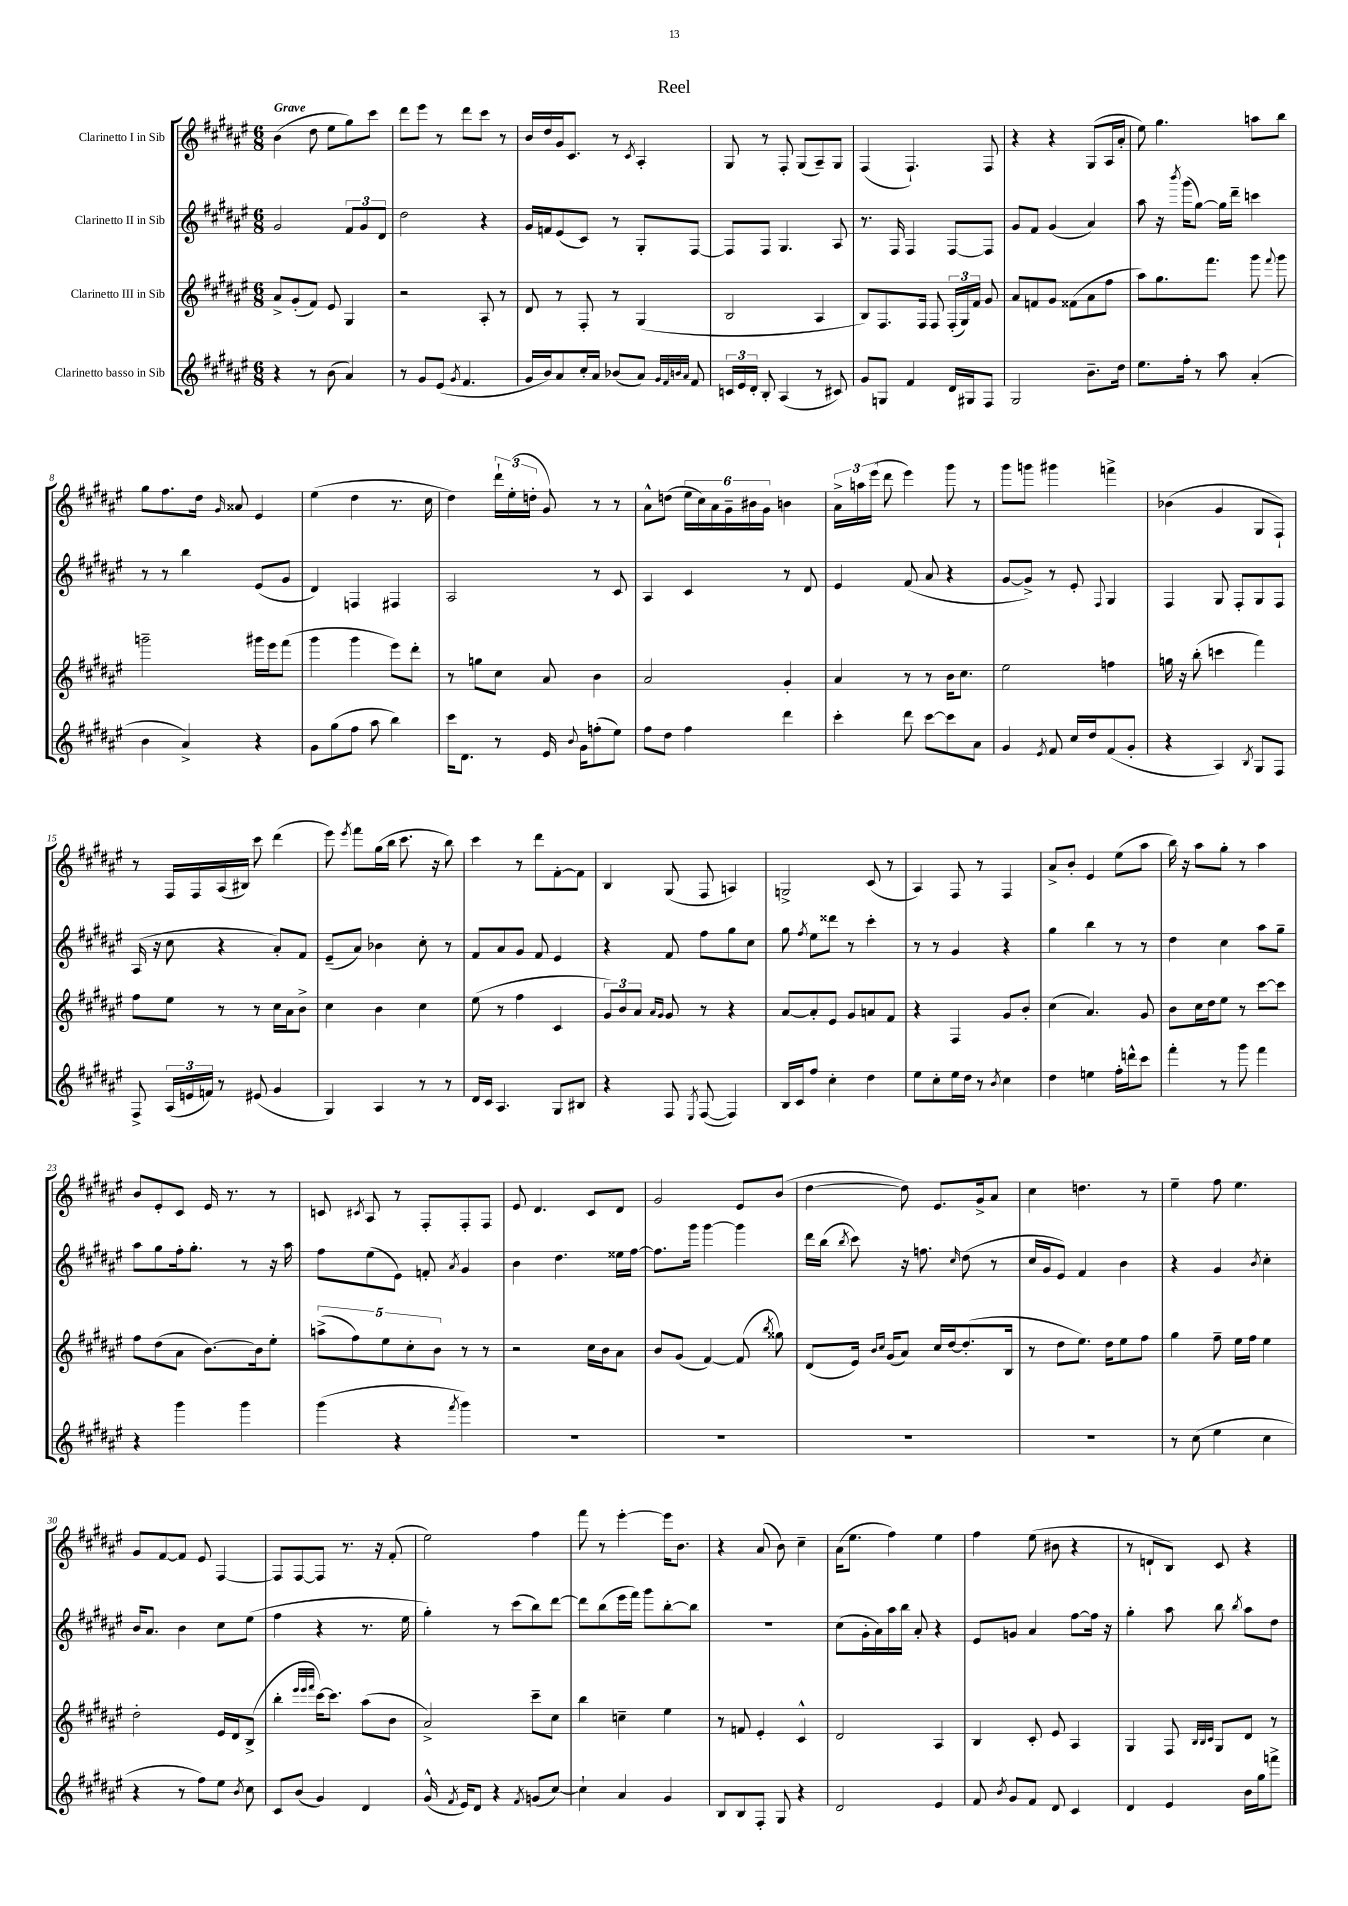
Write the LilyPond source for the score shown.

\header { title = "Reel" }
<<
\new StaffGroup <<
\new Staff = "s0" \with { instrumentName = "Clarinetto I in Sib" } {
    \clef treble \key fis \major \numericTimeSignature \time 6/8 \tempo "Grave"
    \autoBeamOff b'4( dis''8 eis''8[ gis''8) cis'''8] |
    dis'''8[ eis'''8] r8 dis'''8[ cis'''8] r8 |
    b'16[ dis''16 gis'16 cis'8.] r8 \acciaccatura { cis'8 } ais4-. |
    gis8 r8 fis8-. gis8[( ais8--) gis8] |
    fis4( fis4.-!) fis8 |
    r4 r4 gis8[( ais16 ais'16]-. |
    eis''8) gis''4. a''8[ b''8] |
    gis''8[ fis''8. dis''16] \grace { gis'16 } aisis'8 eis'4 |
    eis''4( dis''4 r8. cis''16 |
    dis''4) \tuplet 3/2 { dis'''16[-! eis''16-.( d''16]-. } gis'8) r8 r8 |
    ais'8[-^ d''8]( \tuplet 6/4 { eis''16[ cis''16) ais'16 gis'16-- bis'16 gis'16] } b'4 |
    \tuplet 3/2 { ais'16[-> a''16 eis'''16]( } dis'''8 eis'''4) gis'''8 r8 |
    gis'''8[ g'''8] gis'''4 f'''4-> |
    bes'4( gis'4 gis8[ fis8]-!) |
    r8 fis16[ fis16 ais16( bis16]) cis'''8 dis'''4( |
    eis'''8) \acciaccatura { eis'''8 } fis'''8[ gis''16( b''16] cis'''8. r16 b''8) |
    cis'''4 r8 dis'''8[ fis'8~-. fis'8] |
    b4 gis8( fis8 a4) |
    g2-> cis'8( r8 |
    ais4) fis8 r8 fis4 |
    ais'8[-> b'8]-. eis'4 eis''8[( ais''8] |
    b''16) r16 ais''8[ gis''8]-. r8 ais''4 |
    b'8[ eis'8-. cis'8] eis'16 r8. r8 |
    c'8 \acciaccatura { cis'8 } ais8 r8 fis8[-. fis8-. fis8] |
    eis'8 dis'4. cis'8[ dis'8] |
    gis'2 eis'8[ b'8]( |
    dis''4~ dis''8) eis'8.[ gis'16-> ais'8] |
    cis''4 d''4. r8 |
    eis''4-- fis''8 eis''4. |
    gis'8[ fis'8~ fis'8] eis'8 fis4~ |
    fis8[ fis8~ fis8] r8. r16 fis'8-.( |
    eis''2) fis''4 |
    fis'''8 r8 eis'''4~-. eis'''16[ b'8.] |
    r4 ais'8( b'8) cis''4-- |
    ais'16[( eis''8.] fis''4) eis''4 |
    fis''4 eis''8( bis'8 r4 |
    r8 d'8[-! b8]) cis'8 r4 \bar "|." |
}
\new Staff = "s1" \with { instrumentName = "Clarinetto II in Sib" } {
    \clef treble \key fis \major \numericTimeSignature \time 6/8
    \autoBeamOff gis'2 \tuplet 3/2 { fis'8[ gis'8 dis'8] } |
    dis''2 r4 |
    gis'16[ f'16 eis'8( cis'8]) r8 gis8[-. fis8]~ |
    fis8[ fis8] gis4. ais8 |
    r8. fis16 fis4 fis8[~ fis8] |
    gis'8[ fis'8] gis'4( ais'4) |
    ais''8 r16 \acciaccatura { b'''8 } gis'''16[( gis''8]~) gis''16[ dis'''16]-- c'''4 |
    r8 r8 b''4 eis'8[( gis'8] |
    dis'4) f4 fis4 |
    ais2 r8 cis'8 |
    ais4 cis'4 r8 dis'8 |
    eis'4 fis'8( ais'8 r4 |
    gis'8[~ gis'8]->) r8 eis'8-. \appoggiatura { fis8 } gis4 |
    fis4 gis8 fis8[-. gis8 fis8] |
    ais16( r16 cis''8 r4 ais'8[-.) fis'8] |
    eis'8[--( ais'8]) bes'4 cis''8-. r8 |
    fis'8[ ais'8 gis'8] fis'8 eis'4 |
    r4 fis'8 fis''8[ gis''8 cis''8] |
    gis''8 \acciaccatura { fis''8 } eis''8[ disis'''8] r8 cis'''4-. |
    r8 r8 gis'4 r4 |
    gis''4 b''4 r8 r8 |
    dis''4 cis''4 ais''8[ gis''8]-- |
    ais''8[ gis''8 fis''16-. gis''8.]-. r8 r16 ais''16 |
    fis''8[ eis''8( eis'8]) f'8-. \acciaccatura { ais'8 } gis'4 |
    b'4 dis''4. eisis''16[ fis''16]~ |
    fis''8.[ gis'''16] gis'''4~ gis'''4 |
    dis'''16[ b''16]( \acciaccatura { b''8 } cis'''8) r16 f''8. \grace { cis''16 } dis''8( r8 |
    cis''16[ gis'16 eis'8]) fis'4 b'4 |
    r4 gis'4 \acciaccatura { b'8 } cis''4-. |
    b'16[ ais'8.] b'4 cis''8[ eis''8]( |
    fis''4 r4 r8. eis''16 |
    gis''4-.) r8 cis'''8[( b''8) dis'''8]~ |
    dis'''8[ b''8( eis'''16 fis'''16]) gis'''8[ b''8~-. b''8] |
    R2. |
    cis''8[( gis'16-. ais'16) ais''16 b''16] ais'8-. r4 |
    eis'8[ g'8] ais'4 fis''8[~ fis''16] r16 |
    gis''4-. ais''8 b''8 \acciaccatura { b''8 } ais''8[ dis''8] \bar "|." |
}
\new Staff = "s2" \with { instrumentName = "Clarinetto III in Sib" } {
    \clef treble \key fis \major \numericTimeSignature \time 6/8
    \autoBeamOff ais'8[-> gis'8-.( fis'8]) eis'8 gis4 |
    r2 ais8-. r8 |
    dis'8 r8 fis8-. r8 gis4( |
    b2 ais4 |
    b8[) fis8. fis16] fis8 \tuplet 3/2 { fis16[-.( gis16) fis'16] } gis'8 |
    ais'8[ f'8 gis'8] fisis'8[( ais'8 fis''8] |
    ais''8[) gis''8. fis'''8.] gis'''8 \appoggiatura { fis'''8 } gis'''8 |
    g'''2-- gis'''16[ eis'''16 fis'''8]( |
    gis'''4 gis'''4 eis'''8[) dis'''8]-. |
    r8 g''8[ cis''8] ais'8 b'4 |
    ais'2 gis'4-. |
    ais'4 r8 r8 b'16[ cis''8.] |
    eis''2 f''4 |
    g''16 r16 b''8-.( c'''4 fis'''4) |
    fis''8[ eis''8] r8 r8 cis''16[ ais'16 b'8]-> |
    cis''4 b'4 cis''4 |
    eis''8( r8 fis''4 cis'4 |
    \tuplet 3/2 { gis'8[) b'8 ais'8] } \grace { ais'16[ gis'16] } gis'8 r8 r4 |
    ais'8[~ ais'8-. eis'8] gis'8[ a'8 fis'8] |
    r4 fis4 gis'8[ b'8]-. |
    cis''4( ais'4.) gis'8 |
    b'8[ cis''16 dis''16 eis''8] r8 cis'''8[~ cis'''8] |
    fis''8[ dis''8( ais'8] b'8.[~) b'16 eis''8]-. |
    \tuplet 5/4 { a''8[->( fis''8) eis''8 cis''8-. b'8] } r8 r8 |
    r2 cis''16[ b'16 ais'8] |
    b'8[ gis'8]( fis'4~) fis'8( \acciaccatura { b''8 } gisis''8) |
    dis'8[( eis'16]) \grace { b'16[ cis''16] } gis'16[( ais'8]) cis''16[ dis''16~ dis''8.-.( b16] |
    r8 dis''8[ eis''8.]) dis''16[ eis''8 fis''8] |
    gis''4 fis''8-- eis''16[ fis''16] eis''4 |
    dis''2-. eis'16[ dis'16 b8]->( |
    b''4-. \grace { eis'''32[ eis'''32 fis'''32] } cis'''16[~) cis'''8.] ais''8[( b'8] |
    ais'2->) cis'''8[-- cis''8] |
    b''4 c''4-- eis''4 |
    r8 f'8 eis'4-. cis'4-^ |
    dis'2 ais4 |
    b4 cis'8-. eis'8 ais4 |
    gis4 fis8 \grace { b32[ b32 cis'32] } gis8[ dis'8] r8 \bar "|." |
}
\new Staff = "s3" \with { instrumentName = "Clarinetto basso in Sib" } {
    \clef treble \key fis \major \numericTimeSignature \time 6/8
    \autoBeamOff r4 r8 b'8( ais'4) |
    r8 gis'8[ eis'8]( \acciaccatura { gis'8 } fis'4. |
    gis'16[ b'16) ais'8 cis''16-. ais'16] bes'8[( ais'8]) \grace { gis'32[ fis'32 b'32 ais'32] } fis'8 |
    \tuplet 3/2 { c'16[ eis'16 dis'16]-. } b8-. ais4( r8 cis'8) |
    gis'8[ g8] fis'4 dis'16[ gis16 fis8] |
    gis2 b'8.[-- dis''16] |
    eis''8.[ fis''16]-. r8 ais''8 ais'4-.( |
    b'4 ais'4->) r4 |
    gis'8[ gis''8( fis''8] ais''8 b''4) |
    cis'''16[ dis'8.] r8 eis'16 \appoggiatura { b'8 } gis'16[ f''8-.( eis''8]) |
    fis''8[ dis''8] fis''4 dis'''4 |
    cis'''4-. dis'''8 cis'''8[~ cis'''8 ais'8] |
    gis'4 \acciaccatura { eis'8 } fis'8 cis''16[ dis''16 fis'8( gis'8]-. |
    r4 ais4) \acciaccatura { b8 } gis8[ fis8] |
    fis8-> \tuplet 3/2 { ais16[( e'16 f'16]) } r8 eis'8( gis'4 |
    gis4) ais4 r8 r8 |
    dis'16[ cis'16] ais4. gis8[ bis8] |
    r4 fis8 \acciaccatura { eis8 } fis8~( fis4) |
    b16[ cis'16 fis''8] cis''4-. dis''4 |
    eis''8[ cis''8-. eis''16 dis''16] r8 \acciaccatura { b'8 } cis''4 |
    dis''4 e''4 fis''16[-. d'''16-^ cis'''8] |
    fis'''4-. r8 gis'''8 fis'''4 |
    r4 gis'''4 gis'''4 |
    gis'''4( r4 \acciaccatura { fis'''8 } gis'''4) |
    R2. |
    R2. |
    R2. |
    R2. |
    r8 cis''8( eis''4 cis''4 |
    r4 r8 fis''8[) eis''8] \acciaccatura { b'8 } cis''8 |
    cis'8[ b'8]( gis'4) dis'4 |
    gis'16-^( \acciaccatura { fis'8 } eis'16[) dis'8] r4 \acciaccatura { fis'8 } g'8[( cis''8]~) |
    cis''4-! ais'4 gis'4 |
    b8[ b8 fis8]-. gis8 r4 |
    dis'2 eis'4 |
    fis'8 \acciaccatura { b'8 } gis'8[ fis'8] dis'8 cis'4 |
    dis'4 eis'4 b'16[ gis''16 f'''8]-> \bar "|." |
}
>>
>>
